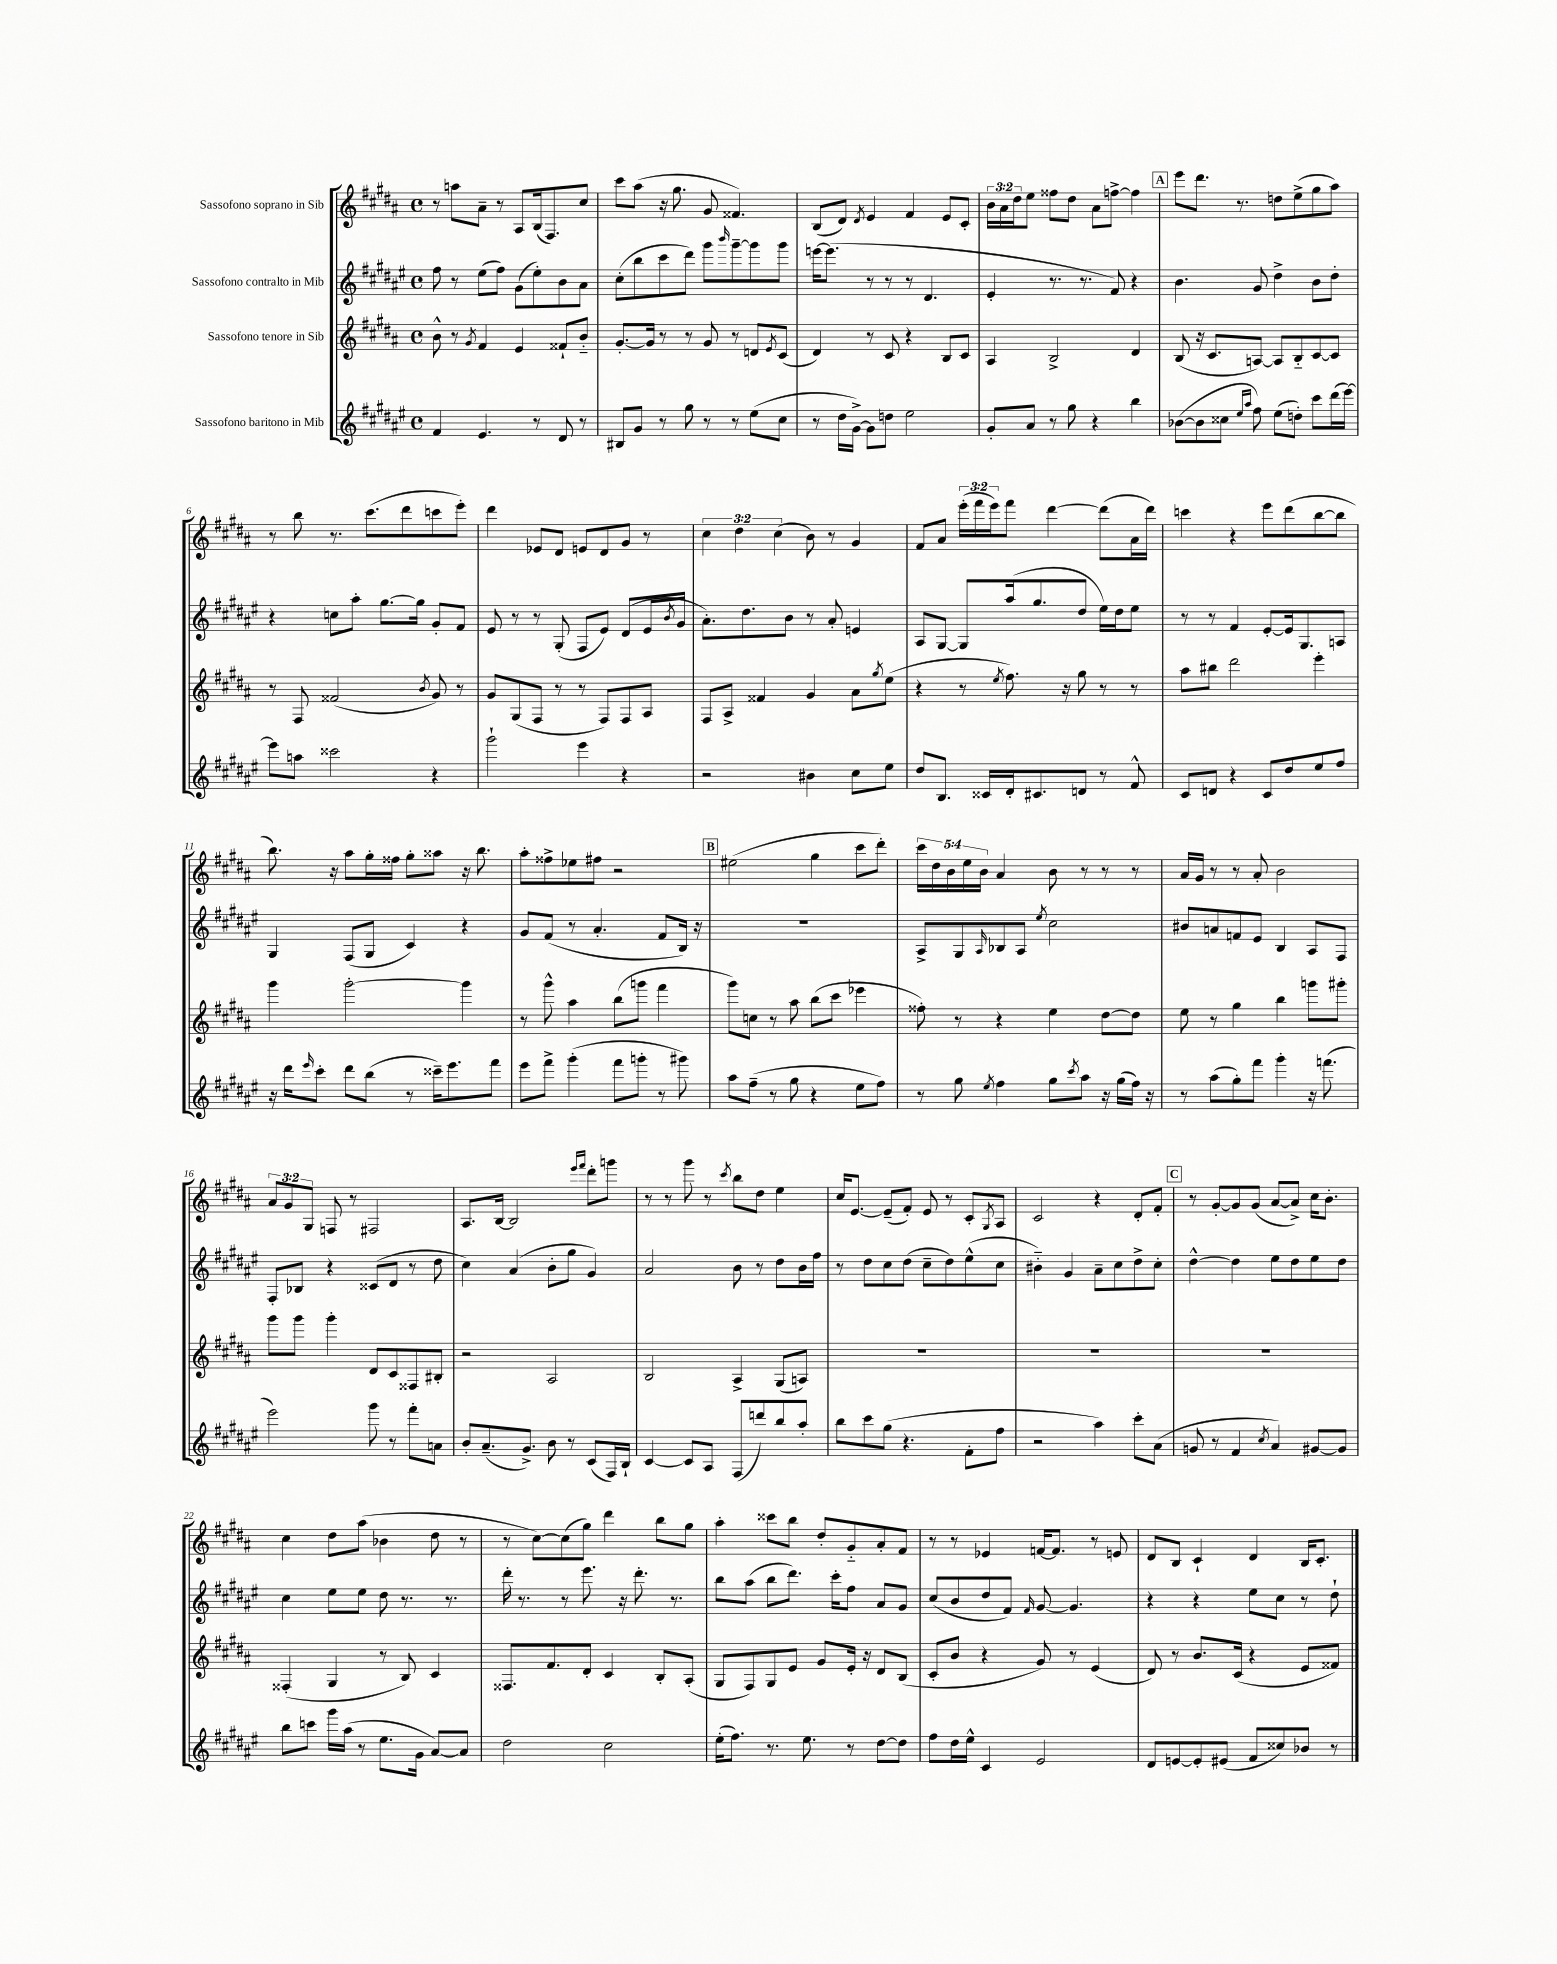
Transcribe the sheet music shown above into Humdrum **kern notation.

**kern	**kern	**kern	**kern
*part4	*part3	*part2	*part1
*staff4	*staff3	*staff2	*staff1
*I"Sassofono baritono in Mib	*I"Sassofono tenore in Sib	*I"Sassofono contralto in Mib	*I"Sassofono soprano in Sib
*clefG2	*clefG2	*clefG2	*clefG2
*k[f#c#g#d#a#e#]	*k[f#c#g#d#a#]	*k[f#c#g#d#a#e#]	*k[f#c#g#d#a#]
*M4/4	*M4/4	*M4/4	*M4/4
*met(c)	*met(c)	*met(c)	*met(c)
=1	=1	=1	=1
4f#/	8b^^\	8ff#\	8r
.	8r	8r	8aan\L
.	8qg#/	.	.
4.e#/	4f#/	(8ee#\L	8a#~\J
.	.	8ff#\J)	8r
.	4e/	(8g#\L	8A#/L
8r	.	8ee#'\)	(16B/k
.	.	.	8.F#/)
8d#/	8f##X`/L	8b\	.
8r	8b/J	8a#\J	8cc#/J
=2	=2	=2	=2
8B#X/L	[8.g#'/L	(8cc#'\L	8ccc#\L
8g#/J	.	8bb\	(8aa#\J
.	16g#/Jk]	.	.
8r	8r	8ccc#\	16r
.	.	.	8.gg#\
8gg#\	8r	8ddd#\J)	.
8r	8g#/	8ggg#\L	8g#/
.	.	16qqbbb/	.
8r	8r	[8ggg#~\	4.f##X/)
(8ee#\L	8dn/L	8ggg#\]	.
.	8qe/	.	.
8cc#\J	(8c#/J	8ggg#\J	.
=3	=3	=3	=3
8r	4d#/)	[16eeen\KL	(8B/L
.	.	(8.eee\J]	.
16dd#\LL	.	.	8d#/J)
[16g#^\JJ)	.	.	.
.	.	.	8qd#/
8g#\L]	8r	8r	4e/
8ddn\J	8c#/	8r	.
2ee#\	4r	8r	4f#/
.	.	4.d#/	.
.	8B/L	.	8e/L
.	8c#/J	.	8c#'/J
=4	=4	=4	=4
8g#'/L	4A#/	4e#'/	24b\LL
.	.	.	24a#\
.	.	.	24dd#\J
8a#/J	.	.	8ee\J
8r	2B^/	8.r	8ff##X\L
8gg#\	.	.	8dd#\J
.	.	8.r	.
4r	.	.	8a#\L
.	.	8f#/)	[8ffn^\J
4bb\	4d#/	4r	4ff\]
!!LO:REH:place=s1:t=A
=5	=5	=5	=5
([8b-X\L	(8B/	4.b\	8eee\L
8b-\]	16r	.	8.ddd#\J
.	8.c#/L	.	.
8cc##X\J	.	.	.
.	.	.	8.r
16qqee#/LL	.	.	.
16qqaa#/JJ	.	.	.
8ff#\)	[8An/J)	8g#/	.
(8ee#\L	8A/L]	4dd#^\	8ddn\L
8ddn'\J)	8B/	.	(8ee^\
8ccc#\L	[8c#/	8b\L	8gg#\
(16ddd#\L	8c#/J]	8dd#'\J	8aa#\J)
[16eee#\JJ)	.	.	.
!!LO:LB:g=z
=6	=6	=6	=6
8eee#\L]	8r	4r	8r
8aan\J	8F#/	.	8bb\
2ccc##X\	(2f##X/	8ccn\L	8.r
.	.	8aa#'\J	.
.	.	.	(8.ccc#\L
.	.	[8.gg#\L	.
.	.	.	8ddd#\
.	.	16gg#\Jk]	.
.	8qb/	.	.
4r	8g#/)	8g#'/L	8cccn\
.	8r	8f#/J	8eee'\J)
=7	=7	=7	=7
2ggg#`\	8g#/L	8e#/	4ddd#\
.	(8G#/	8r	.
.	8F#/J	8r	8e-X/L
.	8r	(8G#'/	8d#/J
4eee#\	8r	8F#/L	8en/L
.	8F#/L)	8e#/J)	8d#/
4r	8F#/	(8d#/L	8g#/J
.	8A#/J	16e#/L	8r
.	.	8qb/	.
.	.	16g#/JJ	.
=8	=8	=8	=8
2r	8F#/L	8.a#'\L)	6cc#\
.	8A#^/J	.	.
.	.	.	6dd#\
.	.	8.dd#\	.
.	4f##X/	.	.
.	.	.	(6cc#\
.	.	8b\J	.
4b#X\	4g#/	8r	8b\)
.	.	8a#'/	8r
8cc#\L	8a#\L	4en/	4g#/
.	8qgg#/	.	.
8ee#\J	(8ee\J	.	.
=9	=9	=9	=9
8dd#/L	4r	8A#/L	8f#/L
8.B/J	.	[8G#/J	8a#/J
.	8r	8G#/L]	(24eee'\LL
.	.	.	24fff#\
16c##X/LL	.	.	.
.	.	.	24eee\J)
.	8qee/	.	.
16d#'/J	8.ff#\)	(16aa#/k	8fff#\J
8.c#X/	.	8.gg#/	.
.	.	.	[4ddd#\
.	16r	.	.
8dn/J	8gg#\	8dd#/J	.
8r	8r	16ee#\LL)	(8ddd#\L]
.	.	16dd#\J	.
8f#^^/	8r	8ee#\J	16a#\L
.	.	.	16ddd#\JJ)
=10	=10	=10	=10
8c#/L	8aa#\L	8r	4cccn\
8dn/J	8bb#X\J	8r	.
4r	2ddd#\	4f#/	4r
8c#/L	.	[8e#'/L	8eee\L
8dd#/	.	16e#/k]	(8ddd#\
.	.	8.G#/	.
8ee#/	4eee'\	.	[8bb\
8ff#/J	.	8An/J	8bb\J]
!!LO:LB:g=z
=11	=11	=11	=11
16r	4ggg#\	4G#/	8.bb\)
16ddd#\KL	.	.	.
16qqeee#/	.	.	.
8ccc#'\J	.	.	.
.	.	.	16r
8ddd#\L	[2ggg#'\	(8F#/L	8aa#\L
(8bb\J	.	8G#/J	16gg#'\L
.	.	.	16ff##X\JJ
8r	.	4c#/)	8gg#'\L
16ccc##X~\KL)	.	.	8aa##X\J
8.eee#\	.	.	.
.	4ggg#\]	4r	16r
.	.	.	8.bb\
8fff#\J	.	.	.
=12	=12	=12	=12
8eee#\L	8r	8g#/L	8aa#'\L
8fff#^\J	8ggg#^^\	(8f#/J	8ff##X^\
(4ggg#'\	4aa#\	8r	8ee-X\
.	.	4.a#'/	8ff#X\J
8fff#\L	(8bb\L	.	2r
8gggn'\J	8gggn\J	.	.
8r	4fff#\	8f#/L	.
8ggg#X\)	.	16B/Jk)	.
.	.	16r	.
!!LO:REH:place=s1:t=B
=13	=13	=13	=13
8aa#\L	8ggg#\L)	1r	(2ee#X\
(8ff#~\J	8ccn\J	.	.
8r	8r	.	.
8gg#\	8aa#\	.	.
4r	(8bb\L	.	4gg#\
.	8ccc#\J	.	.
8ee#\L	4eee-X\	.	8ccc#\L
8ff#\J)	.	.	8ddd#'\J)
=14	=14	=14	=14
8r	8ff##X'\)	8A#^/L	20ccc#\LL
.	.	.	20dd#\
.	.	.	20b\
8gg#\	8r	8G#/	.
.	.	.	20ee\
.	.	.	20b\JJ
8qee#/	.	16qqA#/	.
4ff#\	4r	8B-X/	4a#/
.	.	8A#/J	.
.	.	8qee#/	.
8gg#\L	4ee\	2cc#\	8b\
8qccc#/	.	.	.
8aa#\J	.	.	8r
16r	[8dd#\L	.	8r
(16gg#\LL	.	.	.
16ff#\JJ)	8dd#\J]	.	8r
16r	.	.	.
=15	=15	=15	=15
8r	8ee\	8b#X/L	16a#/LL
.	.	.	16g#/JJ
(8aa#\L	8r	8an/	8r
8gg#'\)	4gg#\	8fn/	8r
8fff#\J	.	8e#/J	8a#'/
4ggg#'\	4bb\	4B/	2b\
16r	8gggn\L	8A#/L	.
(8.fffn\	.	.	.
.	8ggg#X'\J	8F#/J	.
!!LO:LB:g=z
=16	=16	=16	=16
2eee#\)	8ggg#\L	8F#'/L	12a#/L
.	.	.	12g#/
.	8ggg#\J	8B-X/J	.
.	.	.	12G#/J
.	4ggg#'\	4r	8Fn/
.	.	.	8r
8ggg#\	8d#/L	(8c##X/L	2F#X/
8r	8c#/	8d#/J	.
8fff#'\L	8F##X/	8r	.
8an\J	8B#X'/J	8dd#\	.
=17	=17	=17	=17
8b'/L	2r	4cc#\)	8.A#/L
(8.a#~/	.	.	.
.	.	.	[16B/Jk
.	.	(4a#/	2B/]
8.g#^/J)	.	.	.
8b\	2A#/	8b'\L	.
8r	.	8gg#\J	.
.	.	.	16qqeee/LL
.	.	.	16qqfff#/JJ
(8c#/L	.	4g#/)	8ddd#'\L
16F#/L)	.	.	8gggn\J
16B`/JJ	.	.	.
=18	=18	=18	=18
[4c#/	2B/	2a#/	8r
.	.	.	8r
8c#/L]	.	.	8ggg#\
8A#/J	.	.	8r
.	.	.	8qccc#/
(8F#/L	4A#^/	8b\	8bb\L
8dddn/)	.	8r	8dd#\J
8bb/	(8G#/L	8dd#\L	4ee\
8aa#'/J	8An/J)	16b\L	.
.	.	16ff#\JJ	.
=19	=19	=19	=19
8bb\L	1r	8r	16cc#/KL
.	.	.	[8.e/J
8ccc#\	.	8dd#\L	.
(8gg#\J	.	8cc#\	(8e~/L]
4.r	.	(8dd#\J	8f#'/J)
.	.	8cc#~\L	8e/
.	.	8dd#\)	8r
8f#'\L	.	(8ee#^^\	8c#'/L
.	.	.	8qG#/
8ff#\J	.	8cc#\J	8A#/J
=20	=20	=20	=20
2r	1r	4b#X\)	2c#/
.	.	4g#/	.
4aa#\)	.	8a#~\L	4r
.	.	8cc#\	.
8ccc#'\L	.	8dd#^\	8d#'/L
(8a#\J	.	8cc#'\J	8f#'/J
!!LO:REH:place=s1:t=C
=21	=21	=21	=21
8gn/	1r	[4dd#^^\	8r
8r	.	.	[8g#'/L
4f#/	.	4dd#\]	8g#/]
.	.	.	(8g#/J
8qcc#/	.	.	.
4a#/)	.	8ee#\L	[8a#/L
.	.	8dd#\	8a#^/J])
[8g#X/L	.	8ee#\	16cc#\KL
.	.	.	8.b'\J
8g#/J]	.	8dd#\J	.
!!LO:LB:g=z
=22	=22	=22	=22
8bb\L	(4F##X'/	4cc#\	4cc#\
8cccn\J	.	.	.
16ggg#\LL	4G#/	8ee#\L	8dd#\L
(16aa#\JJ	.	.	.
8r	.	8ee#\J	(8aa#\J
8.ee#\L	8r	8dd#\	4b-X\
.	8B/)	8.r	.
16g#\Jk	.	.	.
[8a#/L)	4c#/	.	8dd#\
.	.	8.r	.
8a#/J]	.	.	8r
=23	=23	=23	=23
2dd#\	8.F##X/L	16ddd#'\	8r
.	.	8.r	.
.	.	.	[8cc#\L)
.	8.f#/	.	.
.	.	8r	(8cc#\]
.	8d#'/J	8.eee#\	8gg#\J)
2cc#\	4c#/	.	4ddd#\
.	.	16r	.
.	.	8.ddd#'\	.
.	8B'/L	.	8bb\L
.	.	8.r	.
.	(8A#'/J	.	8gg#\J
=24	=24	=24	=24
(16ee#'\KL	8G#/L	8bb\L	4aa#'\
8.ff#\J)	.	.	.
.	8F#/)	(8aa#\J	.
8.r	8G#/	8bb\L	8ccc##X\L
.	8e/J	8.ddd#\J)	8bb\J
8.ee#\	.	.	.
.	8g#/L	.	8dd#'/L
.	.	16ccc#'\KL	.
8r	16e'/Jk	8ff#\J	8g#/
.	16r	.	.
[8dd#\L	8d#/L	8a#/L	8a#'/
8dd#\J]	(8B/J	8g#/J	8f#/J
=25	=25	=25	=25
8ff#\L	8c#'/L	(8cc#/L	8r
16dd#\L	8b/J	8b/	8r
16ee#^^\JJ	.	.	.
4c#/	4r	8dd#/	4e-X/
.	.	8f#/J)	.
.	.	16qqf#/	.
2e#/	8g#/)	[8g#/	[16fn/KL
.	.	.	8.f/J]
.	8r	4.g#/]	.
.	(4e/	.	8r
.	.	.	8en/
=26	=26	=26	=26
8d#/L	8d#/)	4r	8d#/L
[8en/	8r	.	8B/J
8e'/]	8.b/L	4r	4c#`/
(8e#X/J	.	.	.
.	(16c#/Jk	.	.
8f#/L	4r	8ee#\L	4d#/
8cc##X/)	.	8cc#\J	.
8b-X/J	8e/L	8r	16B/KL
.	.	.	8.c#'/J
8r	8f##X/J)	8dd#`\	.
==	==	==	==
*-	*-	*-	*-
